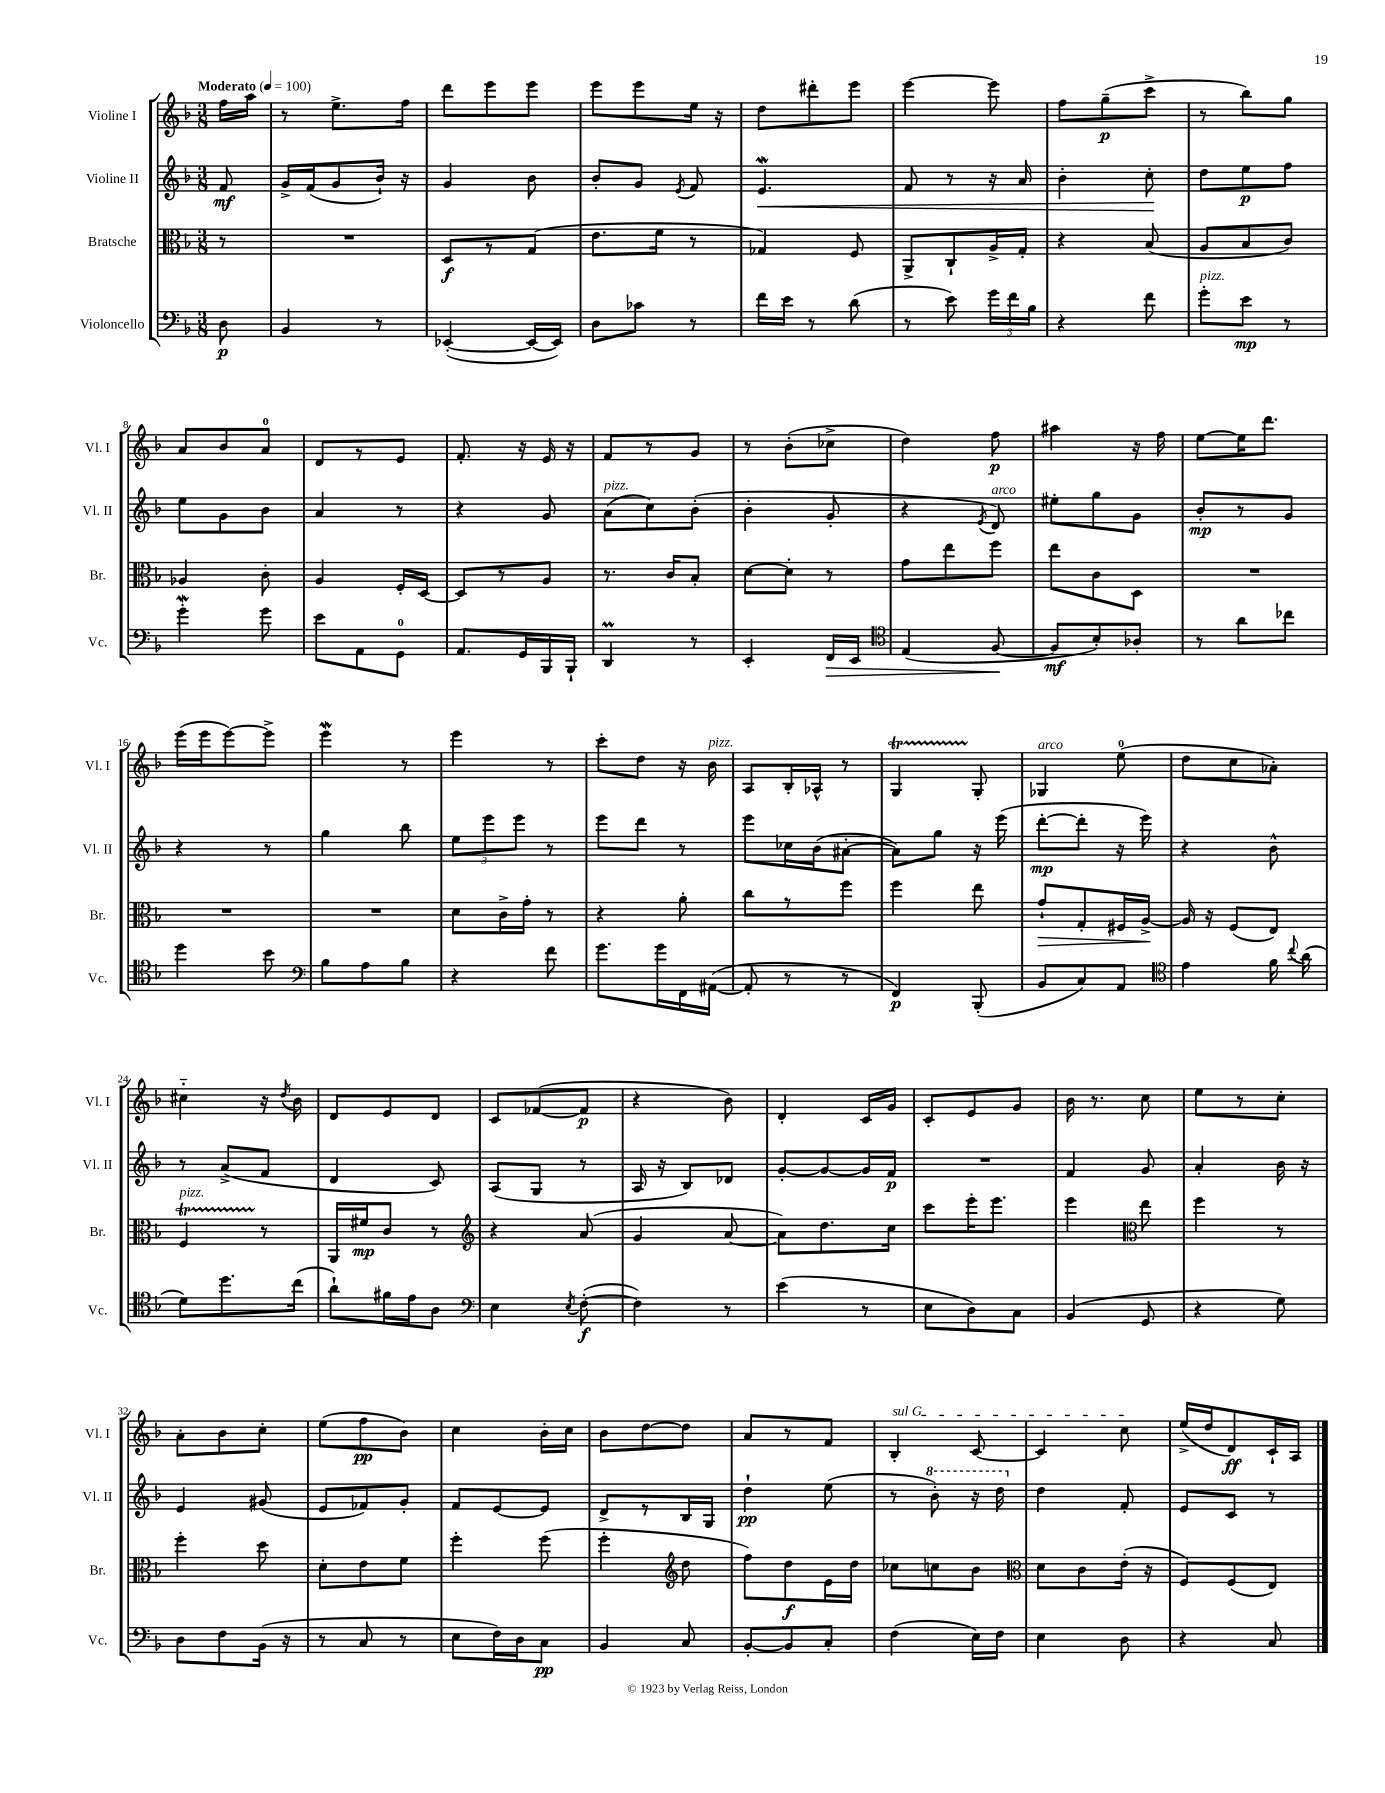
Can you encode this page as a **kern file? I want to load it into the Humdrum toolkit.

**kern	**dynam	**kern	**dynam	**kern	**dynam	**kern	**dynam
*part4	*part4	*part3	*part3	*part2	*part2	*part1	*part1
*staff4	*staff4	*staff3	*staff3	*staff2	*staff2	*staff1	*staff1
*I"Violoncello	*	*I"Bratsche	*	*I"Violine II	*	*I"Violine I	*
*I'Vc.	*	*I'Br.	*	*I'Vl. II	*	*I'Vl. I	*
*clefF4	*	*clefC3	*	*clefG2	*	*clefG2	*
*k[b-]	*	*k[b-]	*	*k[b-]	*	*k[b-]	*
*M3/8	*	*M3/8	*	*M3/8	*	*M3/8	*
*MM100	*	*MM100	*	*MM100	*	*MM100	*
=	=	=	=	=	=	=	=
!	!	!	!	!	!	!LO:TX:a:B:t=Moderato	!
8D\	p	8r	.	8f/	mf	16ff\LL	.
.	.	.	.	.	.	16aa\JJ	.
=1	=1	=1	=1	=1	=1	=1	=1
4BB-/	.	4.r	.	16g^/LL	.	8r	.
.	.	.	.	(16f/J	.	.	.
.	.	.	.	8g/	.	8.ee^\L	.
8r	.	.	.	16b-`/Jk)	.	.	.
.	.	.	.	16r	.	16ff\Jk	.
=2	=2	=2	=2	=2	=2	=2	=2
([4EE-X'/	.	8D/L	f	4g/	.	8ddd\L	.
.	.	8r	.	.	.	8eee\	.
16EE-/LL_	.	(8G/J	.	8b-\	.	8eee\J	.
16EE-/JJ])	.	.	.	.	.	.	.
=3	=3	=3	=3	=3	=3	=3	=3
8D\L	.	8.e\L	.	8b-'/L	.	8eee\L	.
8c-X\J	.	.	.	8g/J	.	8eee\	.
.	.	16f\Jk	.	.	.	.	.
.	.	.	.	8qe/	.	.	.
8r	.	8r	.	8f/	.	16ee\Jk	.
.	.	.	.	.	.	16r	.
=4	=4	=4	=4	=4	=4	=4	=4
!	!	!	!	!	!LO:HP:b	!	!
16f\LL	.	4G-X/)	.	4.eW/	<	8dd\L	.
16e\JJ	.	.	.	.	.	.	.
8r	.	.	.	.	.	8ddd#X'\	.
(8d\	.	8F/	.	.	.	8eee\J	.
=5	=5	=5	=5	=5	=5	=5	=5
8r	.	8AA^/L	.	8f/	.	[4eee\	.
8e\)	.	8C`/	.	8r	.	.	.
24g\LL	.	16A^/L	.	16r	.	8eee\]	.
24f\	.	.	.	.	.	.	.
.	.	16G'/JJ	.	16a/	.	.	.
24B-\JJ	.	.	.	.	.	.	.
=6	=6	=6	=6	=6	=6	=6	=6
4r	.	4r	.	4b-'\	.	8ff\L	.
.	.	.	.	.	.	(8gg~\	p
8f\	.	(8B-/	.	8cc'\	.	8ccc^\J	.
.	.	.	.	.	[	.	.
=7	=7	=7	=7	=7	=7	=7	=7
!LO:TX:a:i:t=pizz.	!	!	!	!	!	!	!
8g'\L	.	8A/L	.	8dd\L	.	8r	.
8e\J	mp	8B-/	.	8ee\	p	8bb-\L)	.
8r	.	8c/J)	.	8ff\J	.	8gg\J	.
!!LO:LB:g=z
=8	=8	=8	=8	=8	=8	=8	=8
4gW'\	.	4A-X/	.	8ee\L	.	8a/L	.
.	.	.	.	8g\	.	8b-/	.
8g\	.	8c'\	.	8b-\J	.	8a/J	.
=9	=9	=9	=9	=9	=9	=9	=9
8e\L	.	4A/	.	4a/	.	8d/L	.
8AA\	.	.	.	.	.	8r	.
8GG\J	.	16F'/LL	.	8r	.	8e/J	.
.	.	[16D/JJ	.	.	.	.	.
=10	=10	=10	=10	=10	=10	=10	=10
8.AA/L	.	8D/L]	.	4r	.	8.f'/	.
.	.	8r	.	.	.	.	.
16GG/L	.	.	.	.	.	16r	.
16BBB-/	.	8A/J	.	8g/	.	16e/	.
16BBB-`/JJ	.	.	.	.	.	16r	.
=11	=11	=11	=11	=11	=11	=11	=11
!	!	!	!	!LO:TX:a:i:t=pizz.	!	!	!
4DDM/	.	8.r	.	(8a\L	.	8f/L	.
.	.	.	.	8cc\)	.	8r	.
.	.	16c/KL	.	.	.	.	.
8r	.	8B-'/J	.	(8b-'\J	.	8g/J	.
=12	=12	=12	=12	=12	=12	=12	=12
4EE'/	.	[8d\L	.	4b-'\	.	8r	.
.	.	8d'\J]	.	.	.	(8b-'\L	.
!	!LO:HP:b	!	!	!	!	!	!
16FF/LL	>	8r	.	8g'/	.	8cc-X^\J	.
16EE/JJ	.	.	.	.	.	.	.
=13	=13	=13	=13	=13	=13	=13	=13
*clefC4	*	*	*	*	*	*	*
(4E/	.	8g\L	.	4r	.	4dd\)	.
.	.	8ee\	.	.	.	.	.
.	.	.	.	8qe/	.	.	.
!	!	!	!	!LO:TX:a:i:t=arco	!	!	!
[8F/	.	8ff\J	.	8d/)	.	8ff\	p
.	]	.	.	.	.	.	.
=14	=14	=14	=14	=14	=14	=14	=14
8F/L]	mf	8ee\L	.	8ee#X'\L	.	4aa#X\	.
8B-'/)	.	8c\	.	8gg\	.	.	.
8A-X'/J	.	8D\J	.	8g\J	.	16r	.
.	.	.	.	.	.	16ff\	.
=15	=15	=15	=15	=15	=15	=15	=15
8r	.	4.r	.	8b-'/L	mp	[8ee\L	.
8a\L	.	.	.	8r	.	16ee\K]	.
.	.	.	.	.	.	8.ddd\J	.
8cc-X\J	.	.	.	8g/J	.	.	.
!!LO:LB:g=z
=16	=16	=16	=16	=16	=16	=16	=16
4dd\	.	4.r	.	4r	.	(16eee\LL	.
.	.	.	.	.	.	16eee\J	.
.	.	.	.	.	.	[8eee\)	.
8b-\	.	.	.	8r	.	8eee^\J]	.
=17	=17	=17	=17	=17	=17	=17	=17
*clefF4	*	*	*	*	*	*	*
8B-\L	.	4.r	.	4gg\	.	4eeeW\	.
8A\	.	.	.	.	.	.	.
8B-\J	.	.	.	8bb-\	.	8r	.
=18	=18	=18	=18	=18	=18	=18	=18
4r	.	8d\L	.	12ee\L	.	4eee\	.
.	.	.	.	12eee\	.	.	.
.	.	16c^\L	.	.	.	.	.
.	.	.	.	12eee\J	.	.	.
.	.	16g'\JJ	.	.	.	.	.
8f\	.	8r	.	8r	.	8r	.
=19	=19	=19	=19	=19	=19	=19	=19
8.g\L	.	4r	.	8eee\L	.	8ccc'\L	.
.	.	.	.	8ddd\J	.	8dd\J	.
16g\L	.	.	.	.	.	.	.
16FF\	.	8a'\	.	8r	.	16r	.
!	!	!	!	!	!	!LO:TX:a:i:t=pizz.	!
([16AA#X\JJ	.	.	.	.	.	16b-\	.
=20	=20	=20	=20	=20	=20	=20	=20
8AA#'/]	.	8cc\L	.	8eee\L	.	8A/L	.
8r	.	8r	.	16cc-X\L	.	16B-'/L	.
.	.	.	.	(16b-\J	.	16A-X^^/JJ	.
8r	.	8ff\J	.	[8a#X'\J	.	8r	.
=21	=21	=21	=21	=21	=21	=21	=21
4FF/)	p	4ff\	.	8a#\L])	.	4GT/	.
.	.	.	.	8gg\J	.	.	.
(8BBB-'/	.	8ee\	.	16r	.	8G'/	.
.	.	.	.	(16eee\	.	.	.
=22	=22	=22	=22	=22	=22	=22	=22
!	!	!	!	!	!	!LO:TX:a:i:t=arco	!
!	!	!	!LO:HP:b	!	!	!	!
8BB-/L	.	8g`/L	>	[8ddd'\L	mp	4G-X/	.
8C/)	.	8G'/	.	8ddd'\J]	.	.	.
8AA/J	.	16F#X/L	.	16r	.	(8ee\	.
.	.	[16A^/JJ	.	16eee\)	.	.	.
.	.	.	]	.	.	.	.
=23	=23	=23	=23	=23	=23	=23	=23
*clefC4	*	*	*	*	*	*	*
4e\	.	16A/]	.	4r	.	8dd\L	.
.	.	16r	.	.	.	.	.
.	.	(8F/L	.	.	.	8cc\	.
16f\	.	8E/J)	.	8b-^^\	.	8a-X'\J)	.
8qqcc/	.	.	.	.	.	.	.
(16a\	.	.	.	.	.	.	.
!!LO:LB:g=z
=24	=24	=24	=24	=24	=24	=24	=24
!	!	!LO:TX:a:i:t=pizz.	!	!	!	!	!
8d\L)	.	4FT/	.	8r	.	4cc#X\	.
8.dd\	.	.	.	(8a^/L	.	.	.
.	.	8r	.	8f/J	.	16r	.
.	.	.	.	.	.	8qdd/	.
(16cc\Jk	.	.	.	.	.	16b-\	.
=25	=25	=25	=25	=25	=25	=25	=25
8a`\L)	.	16AA/LL	.	4d/	.	8d/L	.
.	.	16f#X/J	mp	.	.	.	.
16f#X\L	.	8c/J	.	.	.	8e/	.
16e\J	.	.	.	.	.	.	.
8A\J	.	8r	.	8c/)	.	8d/J	.
=26	=26	=26	=26	=26	=26	=26	=26
*clefF4	*	*clefG2	*	*	*	*	*
4E\	.	4r	.	(8A/L	.	8c/L	.
.	.	.	.	8G/J	.	([8f-X/	.
8qE/	.	.	.	.	.	.	.
([8F'\	f	(8a/	.	8r	.	8f-/J]	p
=27	=27	=27	=27	=27	=27	=27	=27
4F\])	.	4g/	.	16A/	.	4r	.
.	.	.	.	16r	.	.	.
.	.	.	.	8B-/L)	.	.	.
8r	.	[8a/	.	8d-X/J	.	8b-\)	.
=28	=28	=28	=28	=28	=28	=28	=28
(4e\	.	8a\L])	.	[8g'/L	.	4d'/	.
.	.	8.dd\	.	8g/_	.	.	.
8r	.	.	.	16g/L]	.	16c/LL	.
.	.	16cc\Jk	.	16f/JJ	p	16g/JJ	.
=29	=29	=29	=29	=29	=29	=29	=29
8E\L	.	8ccc\L	.	4.r	.	8c'/L	.
8D\)	.	16eee'\K	.	.	.	8e/	.
.	.	8.eee\J	.	.	.	.	.
8C\J	.	.	.	.	.	8g/J	.
=30	=30	=30	=30	=30	=30	=30	=30
(4BB-/	.	4eee\	.	4f/	.	16b-\	.
.	.	.	.	.	.	8.r	.
*	*	*clefC3	*	*	*	*	*
8GG/	.	8ee\	.	8g/	.	8cc\	.
=31	=31	=31	=31	=31	=31	=31	=31
4r	.	4ff\	.	4a'/	.	8ee\L	.
.	.	.	.	.	.	8r	.
8G\)	.	8r	.	16b-\	.	8cc'\J	.
.	.	.	.	16r	.	.	.
!!LO:LB:g=z
=32	=32	=32	=32	=32	=32	=32	=32
8D\L	.	4ff'\	.	4e/	.	8a'\L	.
8F\	.	.	.	.	.	8b-\	.
(16BB-\Jk	.	8dd\	.	(8g#X/	.	8cc'\J	.
16r	.	.	.	.	.	.	.
=33	=33	=33	=33	=33	=33	=33	=33
8r	.	8d'\L	.	8e/L	.	(8ee\L	.
8C/	.	8e\	.	8f-X/)	.	8ff\	pp
8r	.	8f\J	.	8g'/J	.	8b-\J)	.
=34	=34	=34	=34	=34	=34	=34	=34
8E\L	.	4ff'\	.	8f/L	.	4cc\	.
16F\L)	.	.	.	[8e/	.	.	.
16D\J	.	.	.	.	.	.	.
8C\J	pp	(8ff\	.	8e/J]	.	16b-'\LL	.
.	.	.	.	.	.	16cc\JJ	.
=35	=35	=35	=35	=35	=35	=35	=35
4BB-/	.	4ff'\	.	8d^/L	.	8b-\L	.
.	.	.	.	8r	.	[8dd\	.
*	*	*clefG2	*	*	*	*	*
8C/	.	8dd\	.	16B-/L	.	8dd\J]	.
.	.	.	.	16G/JJ	.	.	.
=36	=36	=36	=36	=36	=36	=36	=36
[8BB-'/L	.	8ff\L)	.	4dd`\	pp	8a/L	.
8BB-/]	.	8dd\	f	.	.	8r	.
8C'/J	.	16e\L	.	(8ee\	.	8f/J	.
.	.	16dd\JJ	.	.	.	.	.
=37	=37	=37	=37	=37	=37	=37	=37
!	!	!	!	!	!	!LO:TX:a:i:t=sul G	!
(4F\	.	8cc-X\L	.	8r	.	4B-'/	.
*	*	*	*	*8va	*	*	*
.	.	8ccn\	.	8bb-'\)	.	.	.
16E\LL)	.	8b-\J	.	16r	.	[8c/	.
16F\JJ	.	.	.	16ddd\	.	.	.
=38	=38	=38	=38	=38	=38	=38	=38
*	*	*clefC3	*	*	*	*	*
*	*	*	*	*X8va	*	*	*
4E\	.	8d\L	.	4dd\	.	4c/]	.
.	.	8c\	.	.	.	.	.
8D\	.	(16e'\Jk	.	8f'/	.	8cc\	.
.	.	16r	.	.	.	.	.
=39	=39	=39	=39	=39	=39	=39	=39
4r	.	8F/L)	.	8e/L	.	(16ee^/LL	.
.	.	.	.	.	.	16dd/J	.
.	.	(8F/	.	8c/J	.	8d/)	ff
8C/	.	8E/J)	.	8r	.	16c`/L	.
.	.	.	.	.	.	16A/JJ	.
==	==	==	==	==	==	==	==
*-	*-	*-	*-	*-	*-	*-	*-
